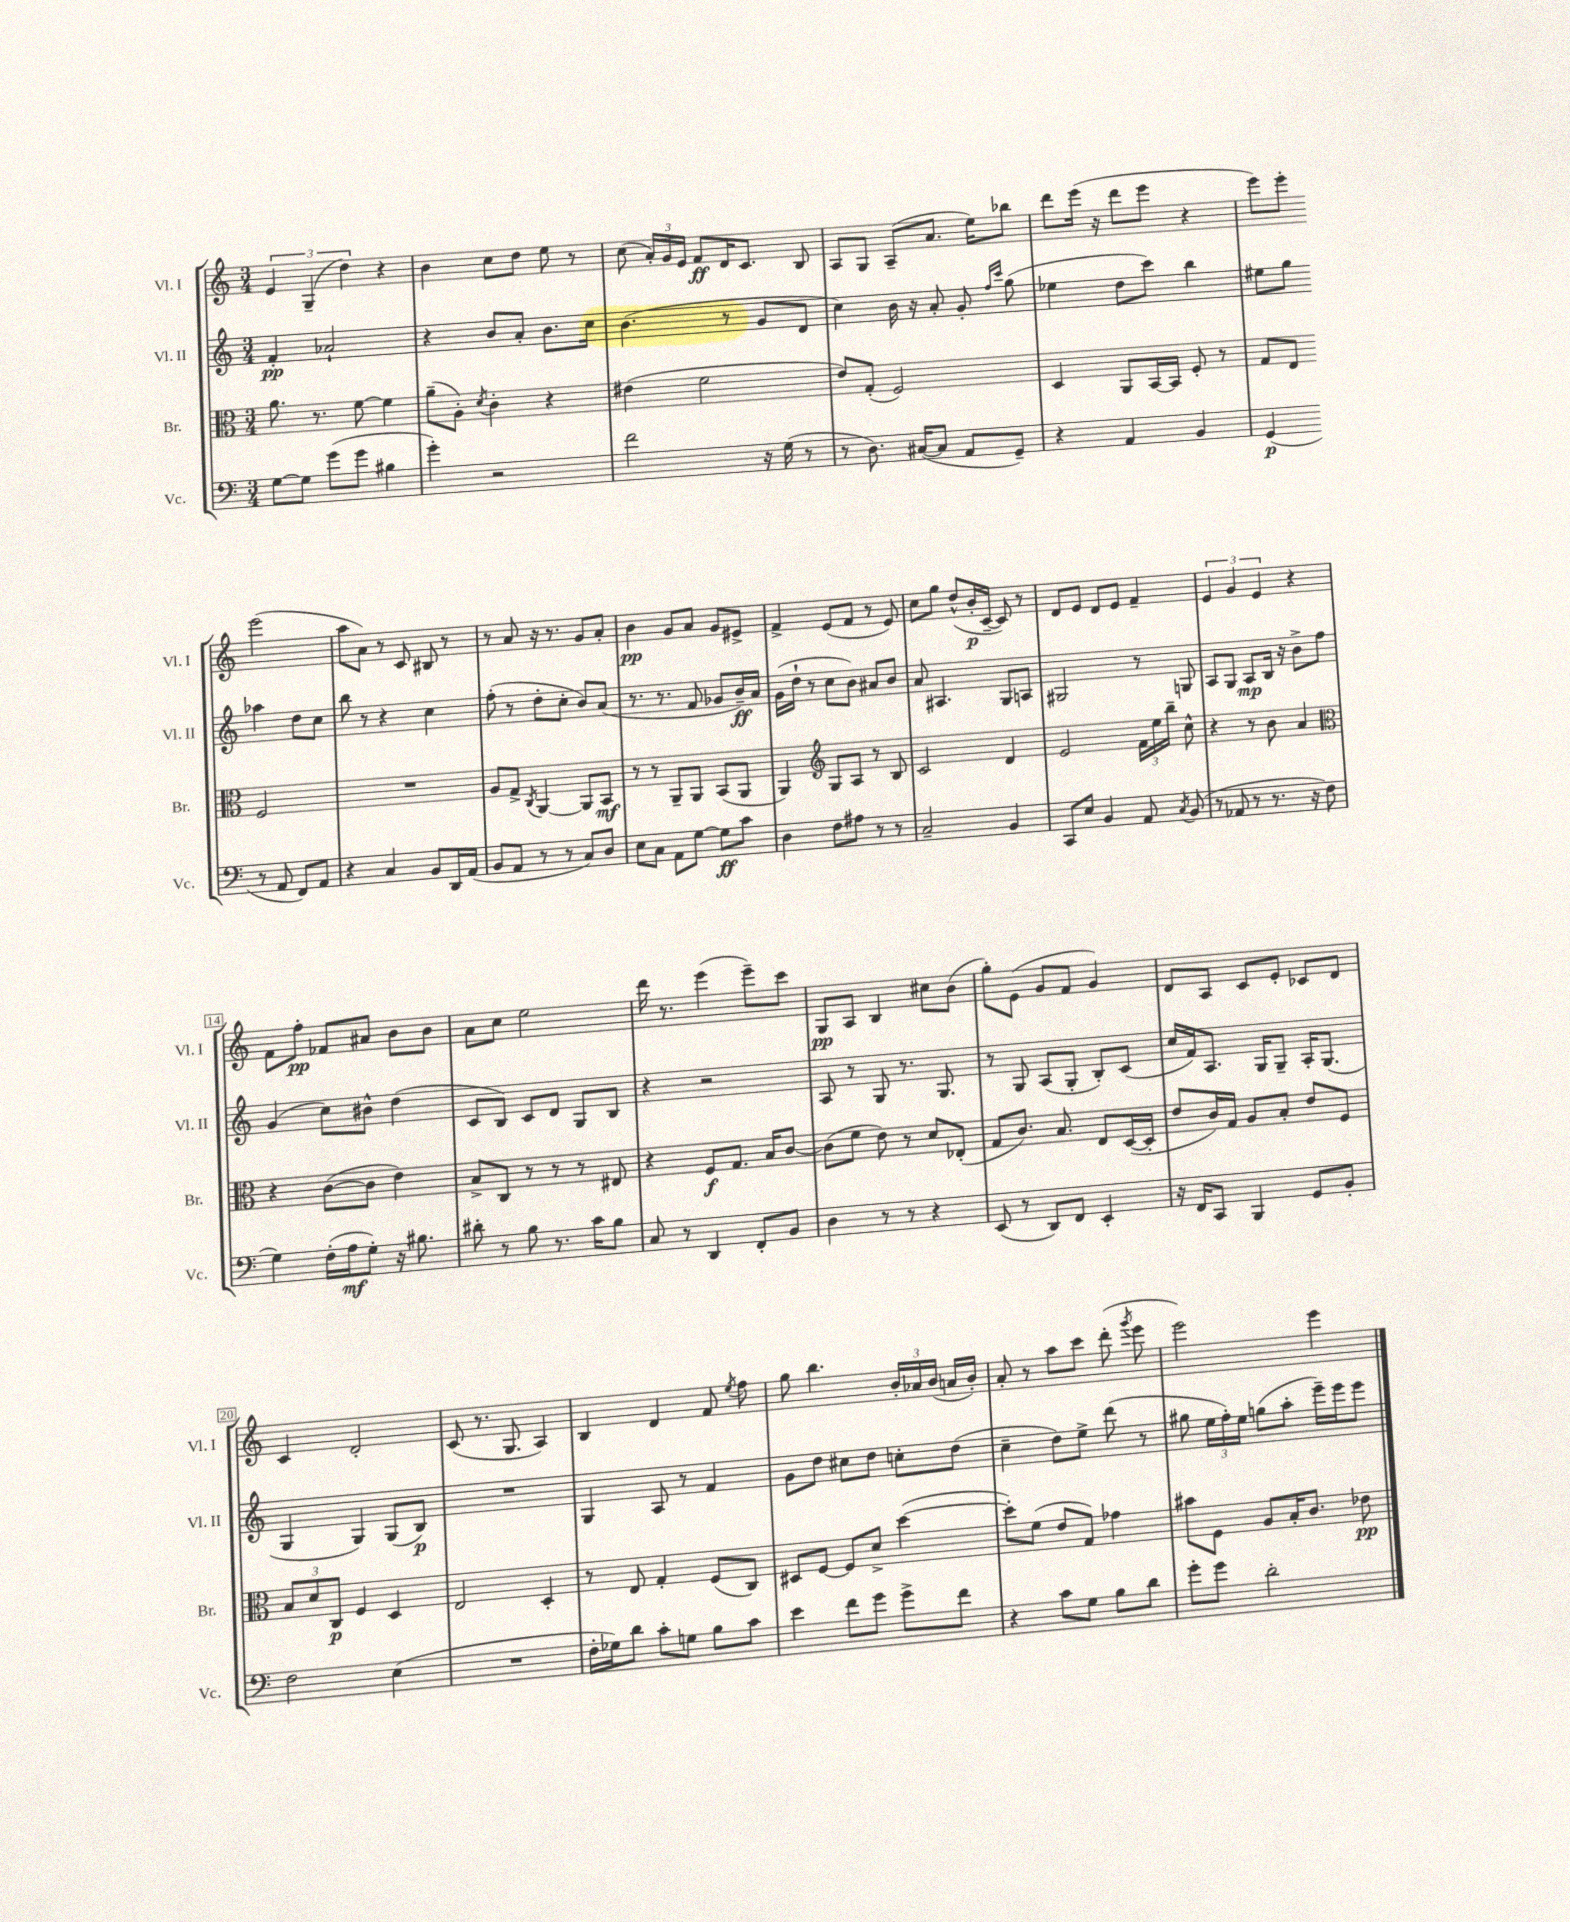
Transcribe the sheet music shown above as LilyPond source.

<<
\new StaffGroup <<
\new Staff = "s0" \with { instrumentName = "Vl. I" shortInstrumentName = "Vl. I" } {
    \clef treble \key c \major \numericTimeSignature \time 3/4
    \autoBeamOff \tuplet 3/2 { e'4 g4--( d''4) } r4 |
    b'4 c''8[ d''8] e''8 r8 |
    c''8( \tuplet 3/2 { a'16[-.) g'16 e'16] } f'8[\ff d'16 c'8.] b8 |
    a8[ g8] a8[--( a'8.] e''16[) bes''8] |
    d'''8[ e'''16]( r16 d'''8[ e'''8] r4 |
    e'''8[) e'''8]-. e'''2( |
    a''8[ a'8]) r8 c'8 bis8 r8 |
    r8 a'8 r16 r8. g'8[ a'8]-. |
    b'4\pp g'8[ a'8] g'8[ eis'8]-> |
    f'4-> e'8[( f'8] r8 e'8) |
    c''8[ g''8] d''8[-^( b'16-.\p c'16]~-- c'8) r8 |
    d'8[ e'8] d'8[ e'8] f'4-- |
    \tuplet 3/2 { e'4 g'4 e'4 } r4 |
    f'8[ f''8]-.\pp fes'8[ ais'8] b'8[ b'8] |
    a'8[ c''8] e''2 |
    d'''16 r8. e'''4( e'''8[--) c'''8] |
    g8[\pp a8] b4 cis''8[ b'8]( |
    g''8[-.) e'8]( g'8[ f'8] g'4) |
    d'8[ a8] c'8[ e'8]-. ces'8[ d'8] |
    c'4 d'2-. |
    c'8( r8. g8. a4) |
    b4 d'4 f'8 \acciaccatura { e''8 } f''8 |
    g''8 b''4. \tuplet 3/2 { b'16[-. aes'16 b'16]( } a'16[ b'16]-.) |
    a'8-. r8 a''8[ c'''8] d'''8-.( \acciaccatura { g'''8 } e'''8 |
    e'''2) e'''4 \bar "|." |
}
\new Staff = "s1" \with { instrumentName = "Vl. II" shortInstrumentName = "Vl. II" } {
    \clef treble \key c \major \numericTimeSignature \time 3/4
    \autoBeamOff f'4-.\pp aes'2-! |
    r4 b'8[ a'8]-. b'8.[ c''16] |
    b'4.( r8 g'8[ d'8] |
    c''4) b'16 r16 a'8-. g'8-. \grace { f''16[ c'''16] } g''8( |
    ees''4 d''8[ c'''8]) b''4 |
    eis''8[ g''8] aes''4 d''8[ c''8] |
    b''8 r8 r4 c''4 |
    f''8-.( r8 d''8[-. c''8]-. b'8[) a'8]( |
    r8. r8. f'8 ges'8[ b'16--\ff) a'16] |
    g'16[( d''16]-! r8 c''8[ b'8]) ais'8[ b'8] |
    a'8 ais4. g8[ a8] |
    gis2 r8 g8 |
    a8[ g8] a8[\mp b16] r16 b'8[-> f''8] |
    g'4( c''8[) bis'8]-^ d''4( |
    c'8[ b8]) c'8[ d'8] g8[ b8] |
    r4 r2 |
    a8 r8 g8 r8. g8. |
    r8 g8 a8[( g8]-. b8[-.) c'8]( |
    c''16[ f'16) a8.] g16[ g8]-- a16[-. g8.]( |
    g4 g4) g8[( b8]\p) |
    R2. |
    g4 a8 r8 f'4 |
    g'8[ d''8] cis''8[ d''8] c''8[-. d''8]( |
    c''4-- d''8[) e''8]-> d'''8( r8 |
    gis''8 \tuplet 3/2 { e''16[ f''16-.) e''16] } g''8[( a''8]-. e'''16[--) e'''16 e'''8] \bar "|." |
}
\new Staff = "s2" \with { instrumentName = "Br." shortInstrumentName = "Br." } {
    \clef alto \key c \major \numericTimeSignature \time 3/4
    \autoBeamOff a'8. r8. f'8~ f'4 |
    a'8[--( a8]-.) \acciaccatura { d'8 } c'4-. r4 |
    eis'4( f'2 |
    e'8[) g8]-.( f2) |
    d4 a,8[ b,16~ b,16] f8-. r8 |
    g8[ e8] f2 |
    R2. |
    a8[ g8]-> \acciaccatura { c8 } a,4~ a,8[ b,8]\mf |
    r8 r8 a,8[-- a,8] b,8[( a,8] |
    a,4) \clef treble g8[ a8] r8 b8 |
    c'2 d'4 |
    e'2 \tuplet 3/2 { f'16[ e''16 b''16]-- } c''8-^ |
    r4 r8 b'8 a'4 |
    \clef alto r4 c'8[~( c'8] e'4) |
    b8[-> c8] r8 r8 r8 eis8 |
    r4 f8[\f g8.] b16[ c'8]~ |
    c'8[( f'8] e'8) r8 d'8[ ees8]-.( |
    g8[ c'8.]) b8. e8[ d16~( d16]-. |
    e'8[ c'16) g16] a8[ b8]-. e'8[ f8] |
    \tuplet 3/2 { b8[ d'8 c8]\p } f4 d4 |
    e2 d4-. |
    r8 e8 g4-. f8[( c8]) |
    dis8[ f8]~ f8[ d'8]-> d''4~( |
    d''8[-.) f'8]( e'8[ g8]) ges'4 |
    bis'8[ f8] a8[ b16-. c'8.] ees'8\pp \bar "|." |
}
\new Staff = "s3" \with { instrumentName = "Vc." shortInstrumentName = "Vc." } {
    \clef bass \key c \major \numericTimeSignature \time 3/4
    \autoBeamOff g8[~ g8] g'8[( g'8] bis4 |
    g'4-.) r2 |
    f'2 r16 g16( r8 |
    r8 d8.) cis16[~( cis8] a,8[ g,8]--) |
    r4 a,4 b,4 |
    g,4\p( r8 a,8 f,8[) a,8] |
    r4 c4 b,8[ d,16 a,16]( |
    b,8[ a,8] r8 r8 c8[) d8] |
    e8[ c8] a,8[ g8]~ g8[\ff c'8] |
    d4 f8[ ais8] r8 r8 |
    c2-- b,4 |
    c,8[ e8] b,4 a,8 \acciaccatura { c8 } b,8( |
    r8 aes,8 r8 r8. r16 f8 |
    g4) f16[-.( a16\mf g8]-.) r16 bis8. |
    dis'8-. r8 b8 r8. c'16[ b8] |
    c8 r8 d,4 f,8[-. b,8] |
    d4 r8 r8 r4 |
    e,8( r8 d,8[) f,8] e,4-. |
    r16 f,16[ c,8] b,,4 g,8[ b,8]-. |
    f2 e4( |
    R2. |
    f16[-. ges16) d'8] c'8[-. g8] b8[ c'8] |
    e'4 f'8[ g'8] g'8[-> f'8] |
    r4 c'8[ g8] b8[ d'8] |
    g'8[-. g'8] d'2-. \bar "|." |
}
>>
>>
\layout { \context { \Score \override BarNumber.stencil = #(make-stencil-boxer 0.1 0.3 ly:text-interface::print) } }
